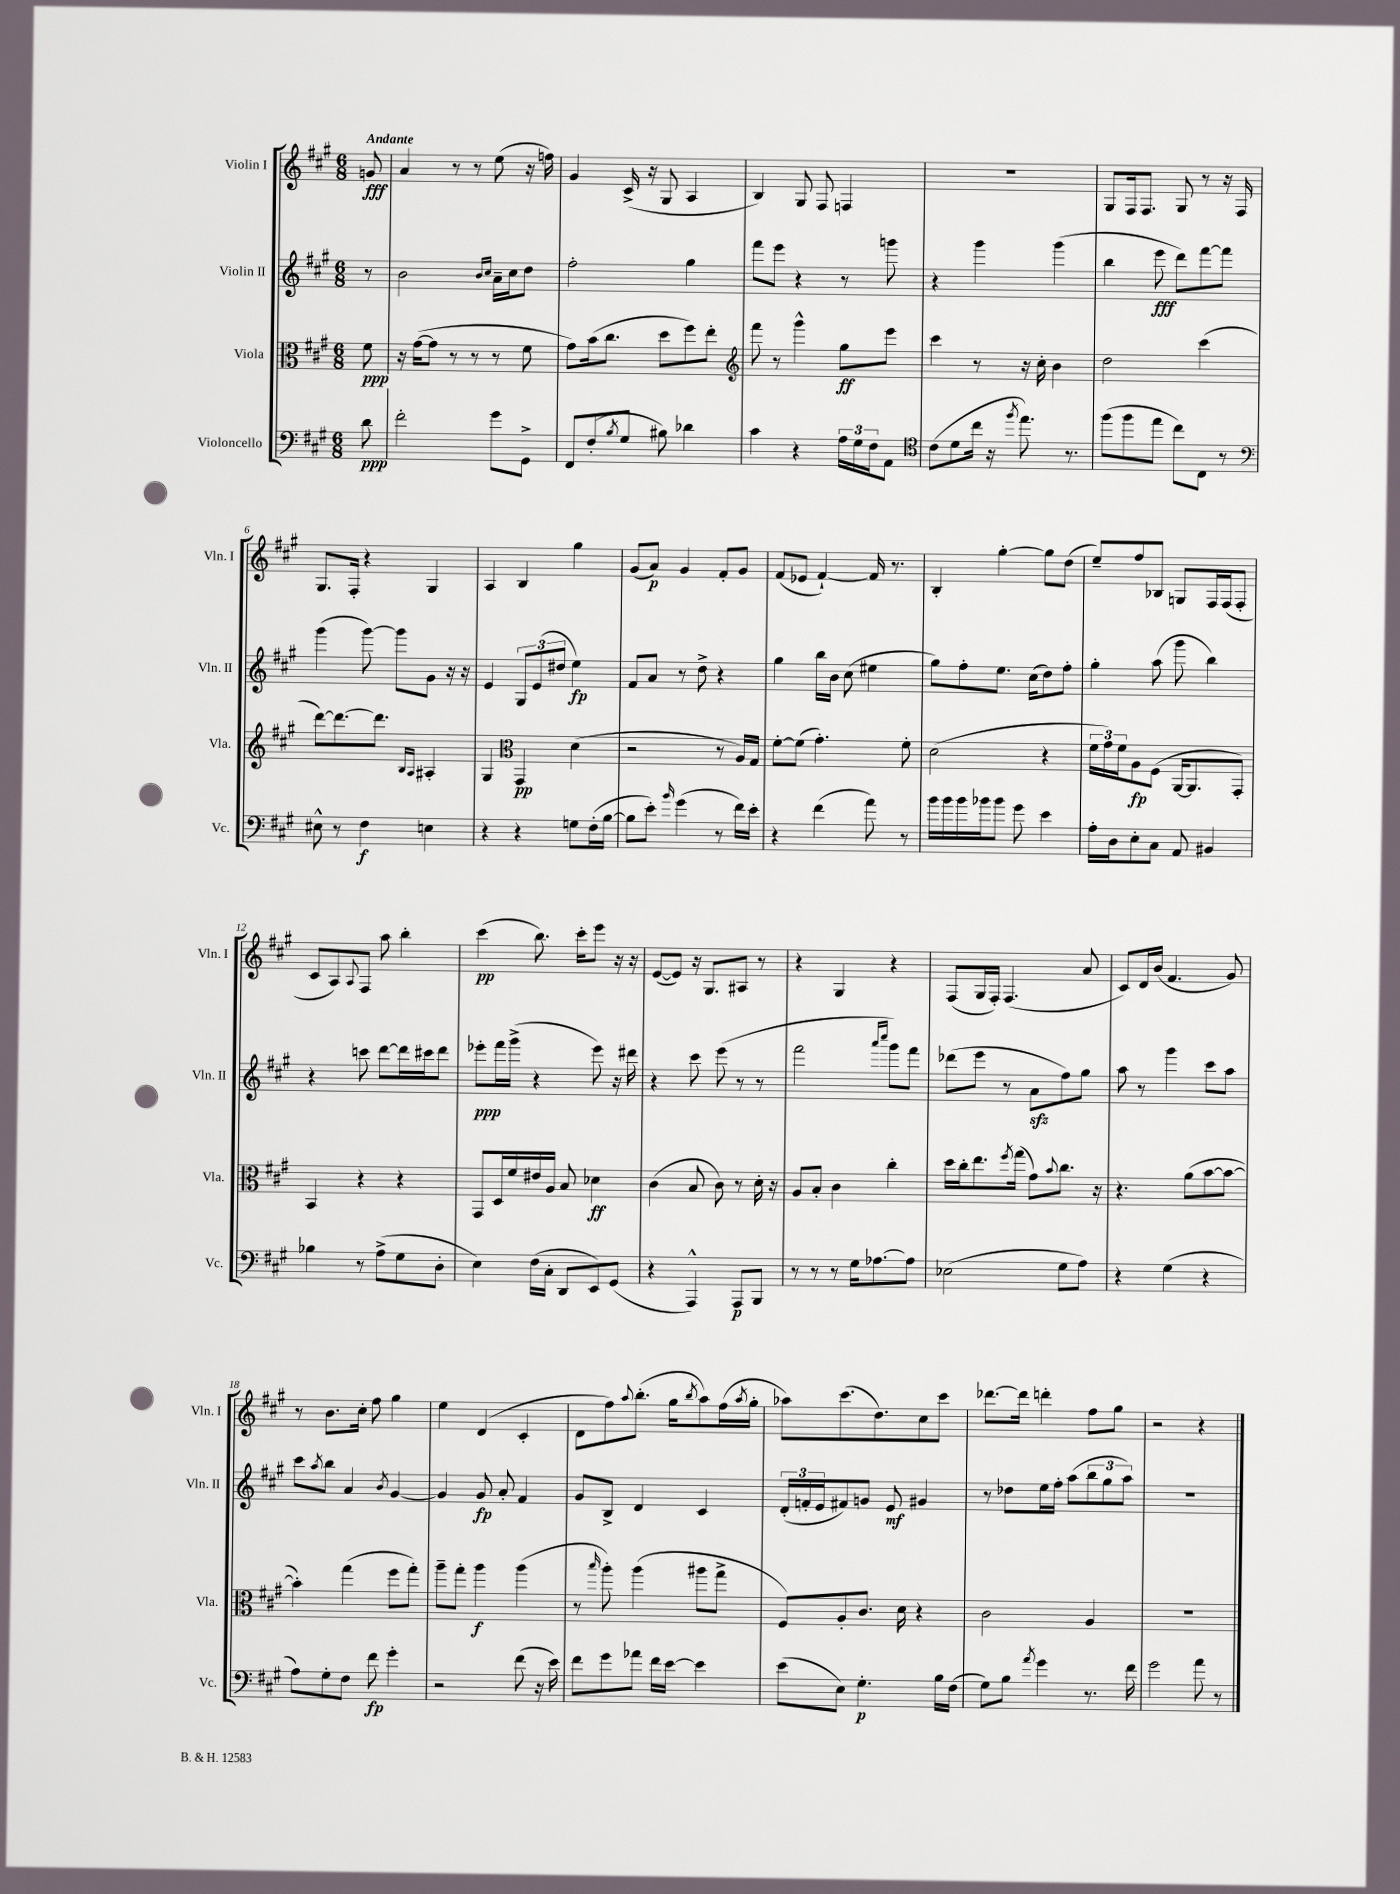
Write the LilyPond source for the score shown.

<<
\new StaffGroup <<
\new Staff = "s0" \with { instrumentName = "Violin I" shortInstrumentName = "Vln. I" } {
    \clef treble \key a \major \numericTimeSignature \time 6/8 \partial 8 \tempo "Andante"
    g'8\fff |
    a'4 r8 r8 e''8( r16 f''16) |
    gis'4 cis'16->( r16 gis8 a4 |
    b4) gis8 fis8 f4 |
    R2. |
    gis8 fis16 fis8. gis8 r8 r16 fis16 |
    gis8. fis16-. r4 gis4 |
    a4 b4 gis''4 |
    gis'8( a'8\p) gis'4 fis'8-. gis'8 |
    fis'8( ees'8 fis'4~-!) fis'16 r8. |
    b4-. gis''4~-. gis''8 d''8( |
    e''8--) fis''8 bes8 g8 fis16 fis16( fis8-. |
    cis'8 a8) \appoggiatura { a8 } fis8 a''8 b''4-. |
    cis'''4\pp( b''8.) cis'''16-. e'''8 r16 r16 |
    e'8~( e'8) r16 gis8. ais8 r8 |
    r4 gis4 r4 |
    fis8( gis16 fis16-.) fis4.( a'8 |
    cis'8) d'16 b'16( fis'4. gis'8) |
    r8 b'8. cis''16-. fis''8 gis''4 |
    e''4 d'4( cis'4-. |
    d'8 fis''8) \appoggiatura { a''8 } b''8.-.( gis''16 \acciaccatura { b''8 } a''8) fis''16( \acciaccatura { a''8 } gis''16-. |
    aes''8) cis'''8.( d''8.) cis''8 cis'''8 |
    des'''8.~ des'''16 d'''4-. fis''8 gis''8 |
    r2 r4 \bar "|." |
}
\new Staff = "s1" \with { instrumentName = "Violin II" shortInstrumentName = "Vln. II" } {
    \clef treble \key a \major \numericTimeSignature \time 6/8 \partial 8
    r8 |
    b'2 \grace { b'16 cis''16 } a'16-- cis''16 d''8 |
    fis''2-. gis''4 |
    fis'''8 e'''8 r4 r8 g'''8 |
    r4 gis'''4 gis'''4( |
    b''4 e'''8\fff d'''8) fis'''8~ fis'''8 |
    gis'''4( gis'''8~) gis'''8 gis'8 r16 r16 |
    e'4 \tuplet 3/2 { gis8 e'8( dis''8 } e''4\fp) |
    fis'8 a'8 r8 d''8-> r4 |
    gis''4 b''16 b'16 cis''8( eis''4 |
    gis''8) fis''8-. e''8. cis''16( d''8) fis''8-. |
    gis''4-. a''8( gis'''8 b''4) |
    r4 c'''8 d'''8~ d'''16 cis'''16 d'''8 |
    ees'''8-.\ppp fis'''16 gis'''16->( r4 ees'''8) r16 dis'''16 |
    r4 cis'''8 e'''8( r8 r8 |
    fis'''2 \grace { a'''16 cis''''16 } gis'''8) fis'''8 |
    des'''8( e'''8 r8 a'8\sfz fis''8) gis''8 |
    a''8 r8 gis'''4 cis'''8 a''8 |
    cis'''8 \acciaccatura { a''8 } b''8 a'4 \acciaccatura { b'8 } gis'4~ |
    gis'4 gis'8\fp a'8-. fis'4 |
    gis'8 b8-> d'4 cis'4 |
    \tuplet 3/2 { d'16-.( f'16-. e'16 } fis'8) g'8 e'8\mf gis'4 |
    r8 des''8 e''16 fis''16-. a''8( \tuplet 3/2 { b''8 gis''8 a''8) } |
    R2. \bar "|." |
}
\new Staff = "s2" \with { instrumentName = "Viola" shortInstrumentName = "Vla." } {
    \clef alto \key a \major \numericTimeSignature \time 6/8 \partial 8
    fis'8\ppp |
    r16 gis'16~( gis'8 r8 r8 r8 fis'8 |
    gis'8) b'16( cis''8. d''8 fis''8) e''8-. |
    \clef treble fis'''8 r8 gis'''4-^ gis''8\ff e'''8 |
    cis'''4 r8 r16 cis''16-. b'4 |
    d''2 cis'''4( |
    d'''8~) d'''8.~ d'''8. \grace { b16 a16 } ais4-. |
    gis4 \clef alto gis,4\pp d'4( |
    r2 r8 a16) gis16 |
    fis'8~-. fis'8( gis'4.-.) fis'8-. |
    d'2( r4 |
    \tuplet 3/2 { fis'16 gis'16) fis'16 } a8\fp fis8( a,16~ a,8. gis,8-.) |
    b,4 r4 r4 |
    gis,8 d16 fis'16 eis'16 a16 b8 des'4\ff |
    cis'4( b8 cis'8) r8 d'16-. r16 |
    a8 b8-. cis'4 cis''4-. |
    d''16 cis''16-. e''8. \acciaccatura { fis''8 } gis''16( gis'8) \appoggiatura { b'8 } cis''8. r16 |
    r4. a'8( b'8~ b'8~ |
    b'4-.) gis''4( fis''8 gis''8-.) |
    a''8-- gis''8-. a''4\f a''4( |
    r8 \grace { b''16 } a''8-.) a''4( ais''8 gis''8-> |
    fis8) a8-. cis'8. d'16 r4 |
    cis'2 a4 |
    R2. \bar "|." |
}
\new Staff = "s3" \with { instrumentName = "Violoncello" shortInstrumentName = "Vc." } {
    \clef bass \key a \major \numericTimeSignature \time 6/8 \partial 8
    d'8\ppp |
    fis'2-. gis'8 gis,8-> |
    fis,8 fis8-.( \acciaccatura { b8 } gis8 bis8) des'4 |
    cis'4 r4 \tuplet 3/2 { a16 gis16 fis16 } a,8 |
    \clef tenor cis'8( d'8 cis''16 r16 \acciaccatura { fis''8 } e''8.) r8. |
    fis''8( fis''8 e''8 cis''8) cis8 r8 |
    \clef bass eis8-^ r8 fis4\f e4 |
    r4 r4 g8 fis16-.( b16~ |
    b8 e'8-.) \grace { b'16 } gis'4( r8 fis'16) e'16-. |
    r4 fis'4( a'8) r8 |
    b'16 b'16 b'16 bes'16 bes'8 gis'8 e'4 |
    a16-. d16 e8-. cis8 a,8 bis,4 |
    bes4 r8 a8->( gis8 d8-. |
    e4) fis16( cis16-. d,8 e,8) gis,8( |
    r4 a,,4-^) a,,8\p b,,8 |
    r8 r8 r8 gis16 aes8.~ aes8 |
    ees2( gis8 a8) |
    r4 gis4( r4 |
    a8) gis8-. fis8 fis'8\fp gis'4-. |
    r2 fis'8( r16 e'16) |
    fis'8 gis'8 aes'8 fis'16 e'16~ e'4 |
    e'8( e8) gis4.-.\p b16 fis16( |
    gis8) b8 \acciaccatura { a'8 } gis'4 r8. fis'16 |
    gis'2 a'8 r8 \bar "|." |
}
>>
>>
